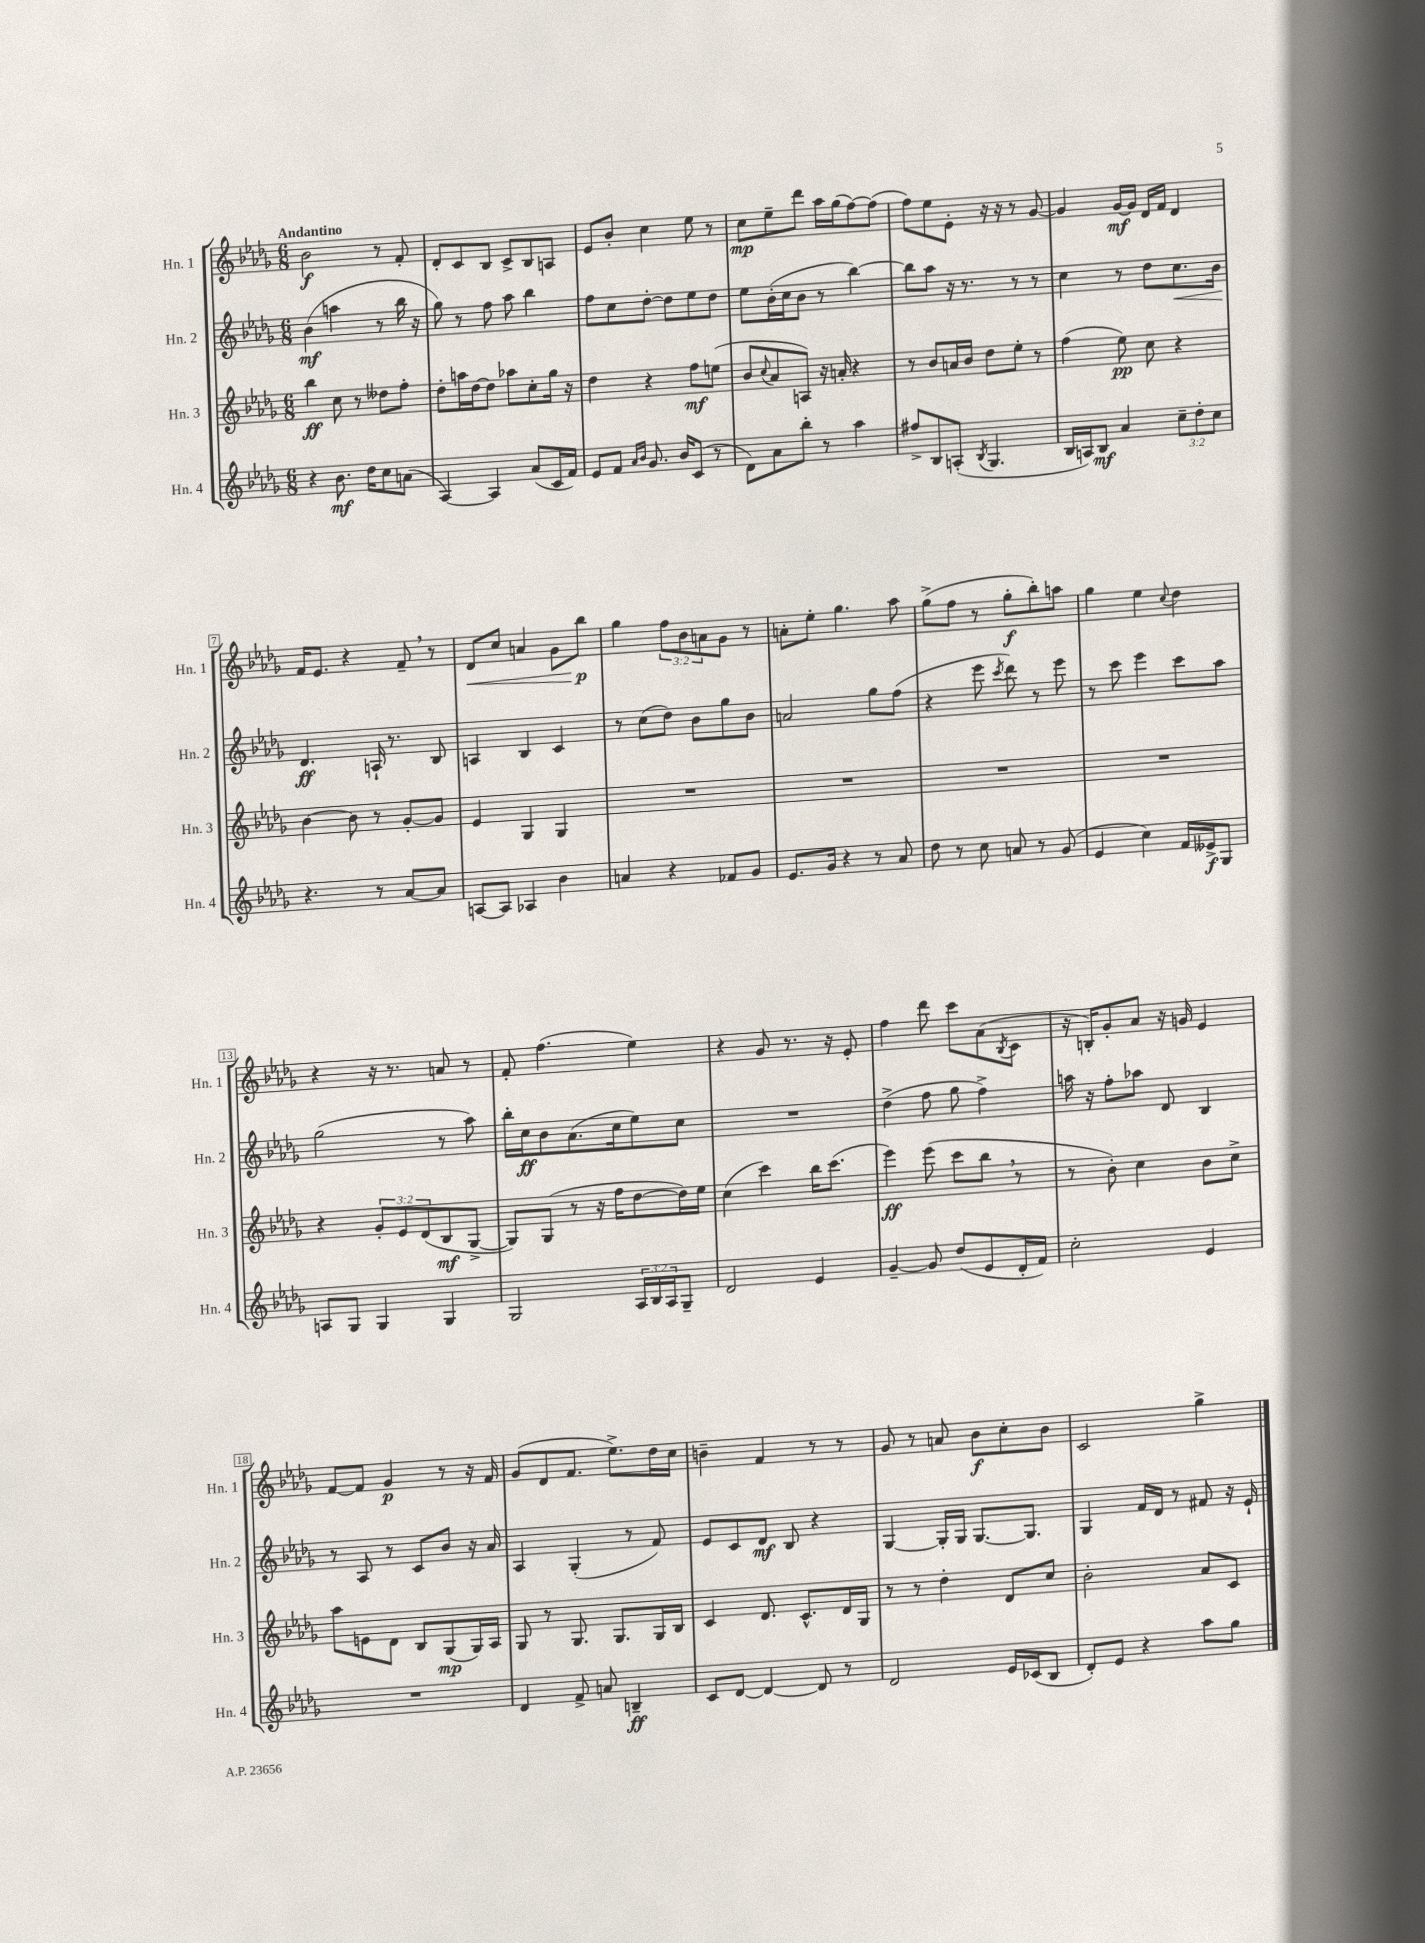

**kern	**dynam	**kern	**dynam	**kern	**dynam	**kern	**dynam
*part4	*part4	*part3	*part3	*part2	*part2	*part1	*part1
*staff4	*staff4	*staff3	*staff3	*staff2	*staff2	*staff1	*staff1
*I"Hn. 4	*	*I"Hn. 3	*	*I"Hn. 2	*	*I"Hn. 1	*
*I'Hn. 4	*	*I'Hn. 3	*	*I'Hn. 2	*	*I'Hn. 1	*
*clefG2	*	*clefG2	*	*clefG2	*	*clefG2	*
*k[b-e-a-d-g-]	*	*k[b-e-a-d-g-]	*	*k[b-e-a-d-g-]	*	*k[b-e-a-d-g-]	*
*M6/8	*	*M6/8	*	*M6/8	*	*M6/8	*
=1	=1	=1	=1	=1	=1	=1	=1
!	!	!	!	!	!	!LO:TX:a:B:t=Andantino	!
4r	.	4bb-\	ff	(4b-\	mf	2b-\	f
8.b-\	mf	8cc\	.	4aan\	.	.	.
.	.	8r	.	.	.	.	.
16dd-\KL	.	.	.	.	.	.	.
8cc\	.	8dd--X\L	.	8r	.	8r	.
(8an\J	.	8ff'\J	.	16bb-\	.	8f'/	.
.	.	.	.	16r	.	.	.
=2	=2	=2	=2	=2	=2	=2	=2
[4A-/)	.	8dd-'\L	.	8gg-\)	.	8d-'/L	.
.	.	16aan\L	.	8r	.	8c/	.
.	.	[16dd-\J	.	.	.	.	.
4A-/]	.	8dd-\J]	.	8ff\	.	8B-/J	.
.	.	8aa-X\L	.	8aa-\	.	8c^/L	.
(8a-/L	.	8cc'\	.	4bb-\	.	8B-/	.
16c/L	.	16gg-\Jk	.	.	.	8An/J	.
16f/JJ)	.	16r	.	.	.	.	.
=3	=3	=3	=3	=3	=3	=3	=3
8e-/L	.	4dd-\	.	8ff\L	.	8e-/L	.
8f/J	.	.	.	8cc\	.	8b-'/J	.
16qqa-/LL	.	.	.	.	.	.	.
16qqb-/JJ	.	.	.	.	.	.	.
8.g-/	.	4r	.	[8dd-'\J	.	4cc\	.
.	.	.	.	8dd-\L]	.	.	.
16b-/KL	.	.	.	.	.	.	.
(8c/J	.	8ff\L	mf	8ee-\	.	8ee-\	.
8r	.	(8een\J	.	8dd-\J	.	8r	.
=4	=4	=4	=4	=4	=4	=4	=4
8d-\L)	.	8b-/L	.	8ee-\L	.	8cc\L	mp
.	.	8qqcc/	.	.	.	.	.
8a-\	.	8a-/	.	(16b-'\L	.	8ee-~\	.
.	.	.	.	16cc\J	.	.	.
8bb-'\J	.	8An/J)	.	8b-\J	.	8ddd-\J	.
8r	.	16r	.	8r	.	16aa-\LL	.
.	.	16an'/	.	.	.	(16gg-\J	.
4aa-\	.	4r	.	[4bb-\)	.	[8ff\)	.
.	.	.	.	.	.	(8ff\J]	.
=5	=5	=5	=5	=5	=5	=5	=5
8ff#X^/L	.	8r	.	8bb-\L]	.	8ff\L)	.
8B-/	.	8b-/L	.	8aa-\J	.	8ee-\	.
(8An'/J	.	16an/L	.	16r	.	8e-'\J	.
.	.	16b-/JJ	.	8.r	.	.	.
8qB-/	.	.	.	.	.	.	.
4.G-/	.	8dd-\L	.	.	.	16r	.
.	.	.	.	.	.	16r	.
.	.	8ee-'\J	.	8r	.	8r	.
.	.	8r	.	8r	.	[8g-/	.
=6	=6	=6	=6	=6	=6	=6	=6
16B-/LL	.	(4ff\	.	4cc\	.	4g-/]	.
16An/J)	.	.	.	.	.	.	.
8B-/J	mf	.	.	.	.	.	.
4a-/	.	8ee-\)	pp	8r	.	[16g-/LL	mf
.	.	.	.	.	.	16g-/JJ]	.
.	.	8cc\	.	8dd-\L	.	16d-/LL	.
.	.	.	.	.	.	16f/JJ	.
!	!	!	!	!	!LO:HP:b	!	!
12cc~\L	.	4r	.	8.cc\	<	4d-/	.
12dd-'\	.	.	.	.	.	.	.
12cc\J	.	.	.	.	.	.	.
.	.	.	.	16b-\Jk	.	.	.
!!LO:LB:g=z
=7	=7	=7	=7	=7	=7	=7	=7
4.r	.	[4b-\	.	4.d-/	ff	16f/KL	.
.	.	.	.	.	.	8.e-/J	.
.	.	8b-\]	.	.	.	4r	.
8r	.	8r	.	16An`/	[	.	.
.	.	.	.	8.r	.	.	.
[8a-/L	.	[8g-'/L	.	.	.	8f~,/	.
8a-/J]	.	8g-/J]	.	8B-/	.	8r	.
=8	=8	=8	=8	=8	=8	=8	=8
!	!	!	!	!	!	!	!LO:HP:b
[8An/L	.	4e-/	.	4An/	.	8d-/L	<
8A/J]	.	.	.	.	.	8cc/J	.
4A-X/	.	4G-/	.	4B-/	.	4an/	.
4b-\	.	4G-/	.	4c/	.	8g-\L	.
.	.	.	.	.	.	8bb-\J	p
.	.	.	.	.	.	.	[
=9	=9	=9	=9	=9	=9	=9	=9
4an/	.	2.r	.	8r	.	4gg-\	.
.	.	.	.	(8cc\L	.	.	.
4r	.	.	.	8dd-\J)	.	12ff\L	.
.	.	.	.	.	.	12b-\	.
.	.	.	.	8b-\L	.	.	.
.	.	.	.	.	.	12an\	.
8f-X/L	.	.	.	8gg-\	.	8g-\J	.
8g-/J	.	.	.	8b-\J	.	8r	.
=10	=10	=10	=10	=10	=10	=10	=10
8.e-/L	.	2.r	.	2an/	.	8an'\L	.
.	.	.	.	.	.	8ee-'\J	.
16g-/Jk	.	.	.	.	.	.	.
4r	.	.	.	.	.	4.gg-\	.
8r	.	.	.	8gg-\L	.	.	.
8a-/	.	.	.	(8ff\J	.	8aa-\	.
=11	=11	=11	=11	=11	=11	=11	=11
8dd-\	.	2.r	.	4r	.	(8gg-^\L	.
8r	.	.	.	.	.	8ff\J	.
8cc\	.	.	.	8eee-\	.	8r	.
.	.	.	.	8qccc/	.	.	.
8an/	.	.	.	8ddd-\)	.	8gg-'\L	f
8r	.	.	.	8r	.	8bb-'\)	.
(8g-/	.	.	.	8eee-\	.	8aan\J	.
=12	=12	=12	=12	=12	=12	=12	=12
4e-/	.	2.r	.	8r	.	4gg-\	.
.	.	.	.	8ccc\	.	.	.
4cc\)	.	.	.	4eee-\	.	4ee-\	.
.	.	.	.	.	.	8qqcc/	.
16f/LL	.	.	.	8ccc\L	.	4dd-\	.
16e--X^/J	f	.	.	.	.	.	.
8G-/J	.	.	.	8aa-\J	.	.	.
!!LO:LB:g=z
=13	=13	=13	=13	=13	=13	=13	=13
8An/L	.	4r	.	(2gg-\	.	4r	.
8G-/J	.	.	.	.	.	.	.
4G-/	.	12g-'/L	.	.	.	16r	.
.	.	.	.	.	.	8.r	.
.	.	12e-/	.	.	.	.	.
.	.	(12d-/	.	.	.	.	.
4G-/	.	8B-/	mf	8r	.	8an/	.
.	.	[8G-^/J	.	8aa-\)	.	8r	.
=14	=14	=14	=14	=14	=14	=14	=14
2G-/	.	8G-/L])	.	16bb-'\LL	.	8f'/	.
.	.	.	.	16cc\J	ff	.	.
.	.	(8G-/J	.	8b-\	.	(4.ff\	.
.	.	8r	.	(8.a-\	.	.	.
.	.	16r	.	.	.	.	.
.	.	16ff\KL	.	16cc\k	.	.	.
24A-/LL	.	[8dd-\	.	8ee-\)	.	4ee-\)	.
24B-/	.	.	.	.	.	.	.
24A-/J	.	.	.	.	.	.	.
8G-~/J	.	16dd-\L])	.	8cc\J	.	.	.
.	.	16ee-\JJ	.	.	.	.	.
=15	=15	=15	=15	=15	=15	=15	=15
2d-/	.	(4cc\	.	2.r	.	4r	.
.	.	4ccc\)	.	.	.	8g-/	.
.	.	.	.	.	.	8.r	.
4e-/	.	16bb-\KL	.	.	.	.	.
.	.	(8.ccc\J	.	.	.	16r	.
.	.	.	.	.	.	8e-'/	.
=16	=16	=16	=16	=16	=16	=16	=16
[4g-~/	.	4eee-\)	ff	(4dd-^\	.	4ff\	.
8g-/]	.	(8eee-\	.	8ff\	.	8ddd-\	.
(8dd-/L	.	8ccc\L	.	8gg-\	.	8ccc\L	.
8e-/	.	8bb-,\J	.	4ff^\)	.	(8a-\	.
.	.	.	.	.	.	8qB-/	.
16d-'/L	.	8r	.	.	.	8c\J	.
16f/JJ)	.	.	.	.	.	.	.
=17	=17	=17	=17	=17	=17	=17	=17
2cc'\	.	8r	.	16aan\	.	16r	.
.	.	.	.	16r	.	16Bn'/KL)	.
.	.	8b-'\)	.	8ff'\L	.	8g-'/	.
.	.	4cc\	.	8aa-X\J	.	8a-/J	.
.	.	.	.	8d-/	.	16r	.
.	.	.	.	.	.	16gn/	.
4e-/	.	8b-\L	.	4B-/	.	4e-/	.
.	.	8cc^\J	.	.	.	.	.
!!LO:LB:g=z
=18	=18	=18	=18	=18	=18	=18	=18
2.r	.	8aa-\L	.	8r	.	[8f/L	.
.	.	8en\	.	8A-/	.	8f/J]	.
.	.	8d-\J	.	8r	.	4g-/	p
.	.	8B-/L	.	8c/L	.	.	.
.	.	(8G-/	mp	8b-/J	.	8r	.
.	.	16G-/L)	.	16r	.	16r	.
.	.	16A-/JJ	.	16a-/	.	16f/	.
=19	=19	=19	=19	=19	=19	=19	=19
4d-/	.	8G-/	.	4A-/	.	(8g-/L	.
.	.	8r	.	.	.	8d-/	.
8f^/	.	8.G-/	.	(4G-'/	.	8.f/J	.
8an/	.	.	.	.	.	.	.
.	.	8.G-/L	.	.	.	8.ee-^\L)	.
4Bn~/	ff	.	.	8r	.	.	.
.	.	16G-/L	.	8f/)	.	16dd-\L	.
.	.	16B-/JJ	.	.	.	16cc\JJ	.
=20	=20	=20	=20	=20	=20	=20	=20
8c/L	.	4c/	.	8e-/L	.	4bn~\	.
[8d-/J	.	.	.	8c/	.	.	.
4d-/_	.	8.d-/	.	8d-/J	mf	4f/	.
.	.	.	.	8B-/	.	.	.
.	.	8.c^^/L	.	.	.	.	.
8d-/]	.	.	.	4r	.	8r	.
8r	.	16d-/L	.	.	.	8r	.
.	.	16G-/JJ	.	.	.	.	.
=21	=21	=21	=21	=21	=21	=21	=21
2d-/	.	8r	.	[4G-/	.	8g-/	.
.	.	8r	.	.	.	8r	.
.	.	4dd-'\	.	16G-'/LL]	.	8an/	.
.	.	.	.	16G-/JJ	.	.	.
.	.	.	.	[8.G-/L	.	8b-\L	f
16e-/LL	.	8d-/L	.	.	.	8cc'\	.
(16c-X/J	.	.	.	8.G-/J]	.	.	.
8B-/J	.	8cc/J	.	.	.	8b-\J	.
=22	=22	=22	=22	=22	=22	=22	=22
8d-'/L)	.	2b-'\	.	4G-/	.	2c/	.
8e-/J	.	.	.	.	.	.	.
4r	.	.	.	16f/LL	.	.	.
.	.	.	.	16d-/JJ	.	.	.
.	.	.	.	8r	.	.	.
8aa-\L	.	8a-/L	.	8f#X/	.	4gg-^\	.
8gg-\J	.	8c/J	.	16r	.	.	.
.	.	.	.	16e-`/	.	.	.
==	==	==	==	==	==	==	==
*-	*-	*-	*-	*-	*-	*-	*-
